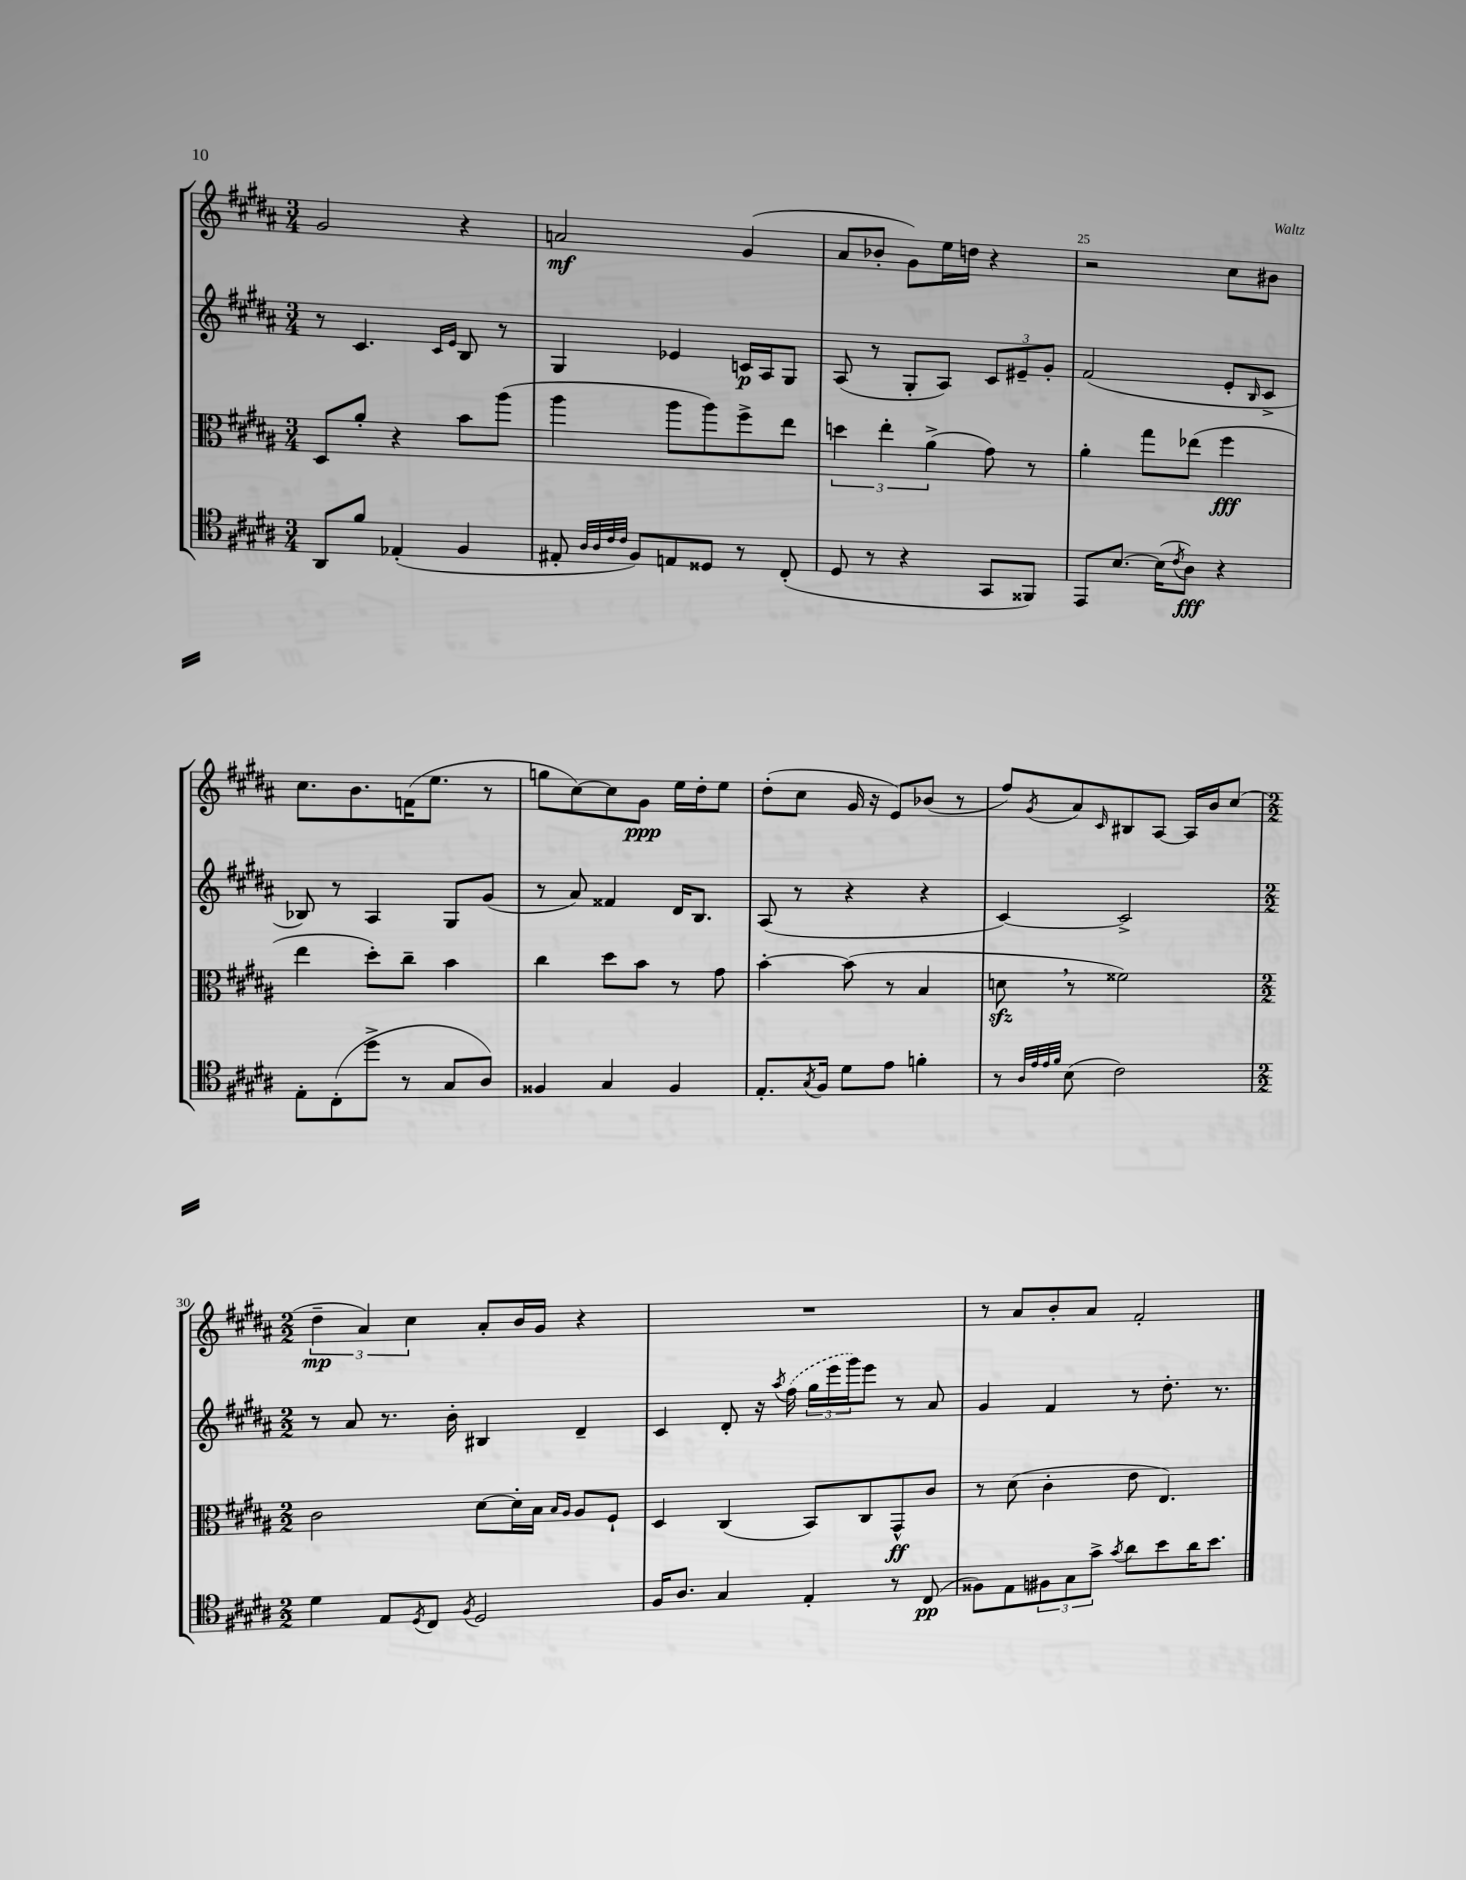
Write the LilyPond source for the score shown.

<<
\new StaffGroup <<
\new Staff = "s0" {
    \clef treble \key b \major \numericTimeSignature \time 3/4
    gis'2 r4 |
    a'2\mf gis'4( |
    ais'8 bes'8-. gis'8) e''16 d''16 r4 |
    r2 cis''8 bis'8 |
    cis''8. b'8. f'16( e''8. r8 |
    g''8 cis''8~) cis''8 gis'8\ppp e''16 dis''16-. e''8 |
    dis''8-.( cis''8 gis'16 r16 e'8) bes'8( r8 |
    fis''8) \acciaccatura { gis'8 } ais'8 \grace { cis'16 } bis8 ais8~ ais16 b'16 cis''8( |
    \numericTimeSignature \time 2/2 \tuplet 3/2 { dis''4--\mp ais'4) cis''4 } ais'8-. b'16 gis'16 r4 |
    R1 |
    r8 ais'8 b'8-. ais'8 fis'2-. \bar "|." |
}
\new Staff = "s1" {
    \clef treble \key b \major \numericTimeSignature \time 3/4
    r8 cis'4. \grace { cis'16 e'16 } b8 r8 |
    gis4 ees'4 c'16\p ais16 gis8 |
    ais8( r8 gis8-. ais8) \tuplet 3/2 { cis'8 eis'8-- gis'8-. } |
    fis'2( e'8-. \grace { b16 } cis'8-> |
    bes8) r8 ais4 gis8 gis'8( |
    r8 ais'8) fisis'4 dis'16 b8. |
    ais8( r8 r4 r4 |
    cis'4~) cis'2-> |
    \numericTimeSignature \time 2/2 r8 ais'8 r8. b'16-. bis4 dis'4-- |
    cis'4 dis'8-. r16 \acciaccatura { ais''8 } \once \slurDashed fis''16( \tuplet 3/2 { gis''16 e'''16 gis'''16) } e'''8 r8 ais'8 |
    gis'4 fis'4 r8 dis''8.-. r8. \bar "|." |
}
\new Staff = "s2" {
    \clef alto \key b \major \numericTimeSignature \time 3/4
    dis8 ais'8-. r4 b'8 ais''8( |
    ais''4 ais''8 ais''8) fis''8-> e''8 |
    \tuplet 3/2 { d''4 e''4-. ais'4->( } gis'8) r8 |
    ais'4-. gis''8 ees''8( fis''4\fff |
    e''4 dis''8-.) cis''8-- b'4 |
    cis''4 dis''8 b'8 r8 gis'8 |
    b'4~-. b'8( r8 b4 |
    d'8\sfz \breathe r8 fisis'2) |
    \numericTimeSignature \time 2/2 cis'2 dis'8~ dis'16-. b16 \grace { b16 ais16 } ais8 fis8-! |
    dis4 cis4( b,8) cis8 gis,8-^\ff cis'8 |
    r8 dis'8( cis'4-. e'8 e4.) \bar "|." |
}
\new Staff = "s3" {
    \clef tenor \key b \major \numericTimeSignature \time 3/4
    ais,8 fis'8 ees4-.( fis4 |
    eis8-. \grace { ais32 ais32 cis'32 cis'32 } fis8) e8 disis8 r8 cis8-.( |
    dis8 r8 r4 gis,8 fisis,8) |
    e,8 b8.~ b16( \acciaccatura { cis'8 } ais8\fff) r4 |
    e8-. cis8-.( dis''8-> r8 gis8 ais8) |
    fisis4 gis4 fisis4 |
    e8.-. \acciaccatura { gis8 } fis16 dis'8 e'8 f'4-. |
    r8 \grace { ais32 e'32 e'32 fis'32 } b8( cis'2) |
    \numericTimeSignature \time 2/2 dis'4 e8 \acciaccatura { dis8 } cis8 \acciaccatura { fis8 } dis2 |
    fis16 ais8. gis4 e4-. r8 cis8\pp( |
    fisis8) e8 \tuplet 3/2 { fis8 gis8 gis'8-> } \acciaccatura { gis'8 } ais'8 b'8 ais'16 b'8. \bar "|." |
}
>>
>>
\layout { \context { \Score currentBarNumber = #22 \override BarNumber.break-visibility = ##(#f #t #t) barNumberVisibility = #(every-nth-bar-number-visible 5) } }
